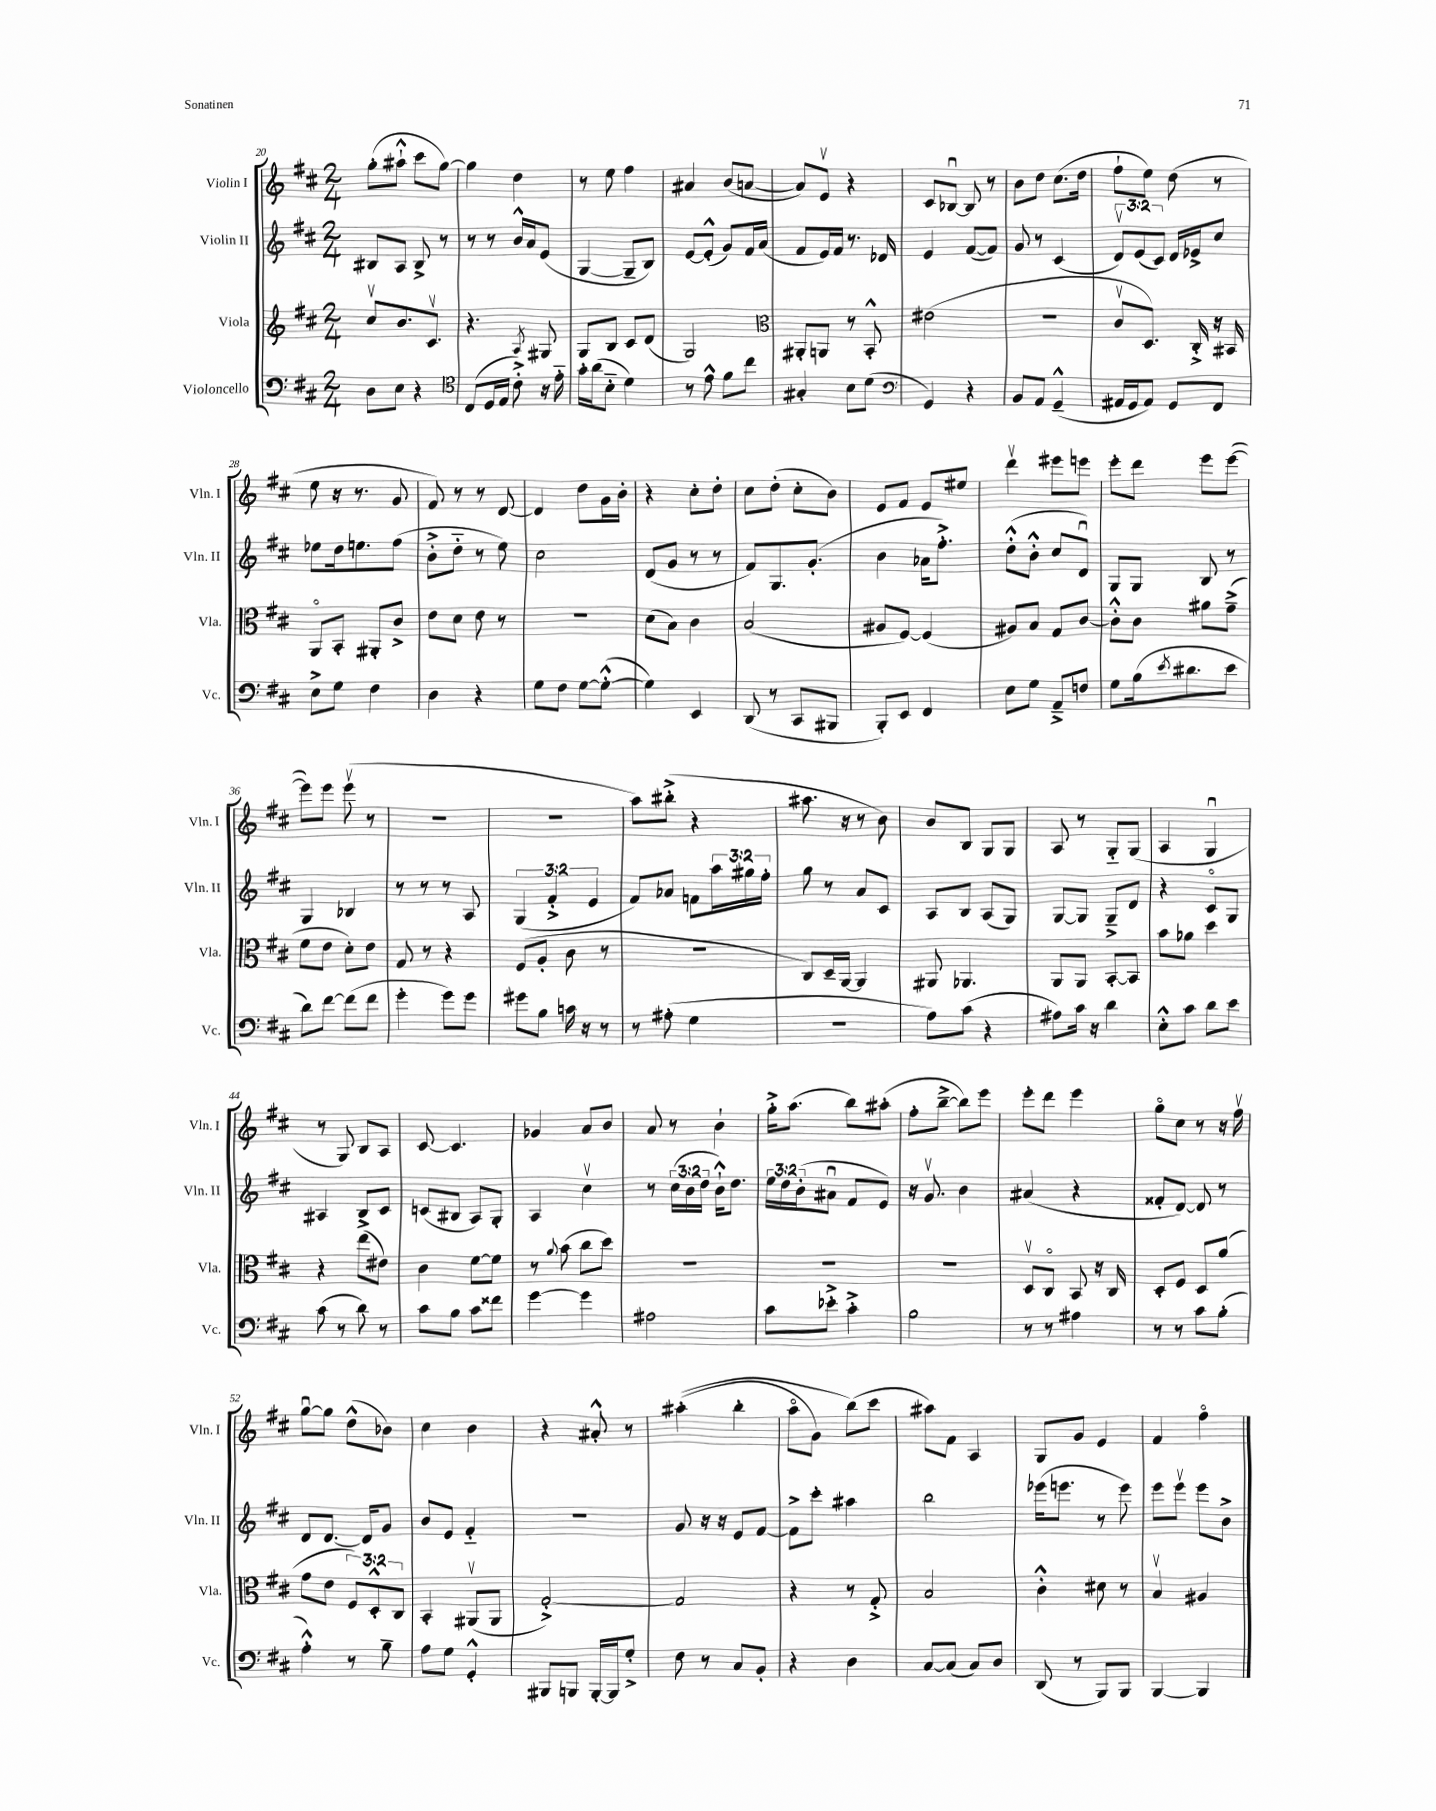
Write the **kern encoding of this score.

**kern	**kern	**kern	**kern
*staff4	*staff3	*staff2	*staff1
*clefF4	*clefG2	*clefG2	*clefG2
*k[f#c#]	*k[f#c#]	*k[f#c#]	*k[f#c#]
*M2/4	*M2/4	*M2/4	*M2/4
8D	8cc#v	8B#	(8gg'
8E	8.b	8A	8aa#`^^
4r	.	8B#^	8ccc#
.	8.c#v	.	.
.	.	8r	[8gg)
=	=	=	=
*clefC4	*	*	*
(8C#	4.r	8r	4gg]
16D	.	8r	.
16E	.	.	.
8c#'^)	.	16b^^	4dd
.	.	16a	.
.	8qA	.	.
16r	8G#	(8e	.
16e'~	.	.	.
=	=	=	=
16g'	8G	[4G	8r
(16a	.	.	.
8B'~	8B	.	8ee
4d)	8c#	8G~]	4ff#
.	(8d	8B)	.
=	=	=	=
8r	2G)	[8e	4a#
8e^^	.	(8e'^^]	.
8f#	.	8g)	(8b
8cc#	.	16f#	[8a
.	.	(16a	.
=	=	=	=
*	*clefC3	*	*
4G#'	8AA#'	8f#	8a])
.	8AA	16e)	8ev
.	.	16f#	.
8B	8r	8.r	4r
(8d	8BB'^^	.	.
.	.	16d-	.
=	=	=	=
*clefF4	*	*	*
4GG)	(2e#	4e	8c#
.	.	.	[8B-u
4r	.	([8f#	8B-]
.	.	8f#])	8r
=	=	=	=
8BB	2r	8g	8b
8AA	.	8r	8dd
(4GG~^^	.	(4c#	(8.cc#
.	.	.	16dd
=	=	=	=
16AA#	8c#v	12dv)	8ff#`
16GG	.	.	.
.	.	(12e	.
8AA#)	8.D)	.	8ee)
.	.	12c#)	.
8GG	.	16d	(8dd
.	16C#'^	16e-^	.
8FF#	16r	8cc#	8r
.	16BB#	.	.
=	=	=	=
8E^	8AAo	8ee-	8ee
8G	8BB'	16dd	16r
.	.	8.ee	8.r
4F#	8AA#'	.	.
.	8c#^	(8ff#	8g
=	=	=	=
4D	8e	8b'^	8f#)
.	8d	8dd'~	8r
4r	8e	8r	8r
.	8r	8ee)	[8d
=	=	=	=
8G	2r	2cc#	4d]
8F#	.	.	.
[8G	.	.	8dd
(8G'^^_	.	.	16g
.	.	.	16b'
=	=	=	=
4G])	(8d	(8d	4r
.	8B)	8g	.
4EE	4c#	8r	8cc#'
.	.	8r	8dd'
=	=	=	=
(8DD	(2B	8f#)	8cc#
8r	.	8.G	(8dd'
8CC#	.	.	8cc#'
.	.	(8.g'	.
8BBB#	.	.	8b)
=	=	=	=
8BBB')	8A#	4b	8e
8EE	[8F#)	.	8f#
4FF#	(4F#]	16a-	8e
.	.	8.ff#'^)	.
.	.	.	8ee#
=	=	=	=
8E	8A#)	(8dd'^^	4dddv
8G	8B	8b'^^	.
8AA~^	8G	8cc#	8eee#
8F	[8c#	8du)	8eee
=	=	=	=
8G	8c#'^^]	8G	8eee'
(16B	8c#	8G	8ddd
8qe	.	.	.
8.d#	.	.	.
.	8a#	8B	8eee
8e	(8g~^	8r	([8eee
=	=	=	=
8d)	8f#	4G	8eee])
[8f#	8e	.	8eee
(8f#]	8d')	4B-	(8eeev
8f#	8e	.	8r
=	=	=	=
4g'	8G	8r	2r
.	8r	8r	.
8g)	4r	8r	.
8g	.	8A	.
=	=	=	=
8g#	(8F#	(6G	2r
8B	8A'	.	.
.	.	6f#'^	.
16c	8c#	.	.
16r	.	.	.
.	.	6e	.
8r	8r	.	.
=	=	=	=
8r	2r	8f#)	8aa)
(8A#'	.	8a-	(8bb#'^
4G	.	8f	4r
.	.	24aa	.
.	.	24gg#	.
.	.	24ff#'	.
=	=	=	=
2r	8C#)	8gg	8.aa#
.	16D~	8r	.
.	[16AA	.	16r
.	4AA]	8a	8r
.	.	8c#	8b)
=	=	=	=
8A)	8AA#	8A	8b
(8c#	4.AA-	8B	8B
4r	.	(8A	8G
.	.	8G)	8G
=	=	=	=
8A#)	8AA	[8G	8A
16c#	8AA	8G]	8r
16r	.	.	.
4d	[8BB'	8G~^	8G'~
.	8BB]	8d	(8G
=	=	=	=
8E'^^	8b	4r	4A
8c#	8a-	.	.
8d	4dd	8c#o	4Gu
8e	.	8G	.
=	=	=	=
(8c#	4r	4A#	8r
8r	.	.	8G)
8d)	(8ee	8B^	8B
8r	8e#)	8c#	8A
=	=	=	=
8c#	4c#	(8c	[8c#
8B	.	8B#	4.c#]
8c#	[8f#	8A)	.
8f##	8f#]	8G'	.
=	=	=	=
[4g	8r	4A	4g-
.	8qqa	.	.
.	(8b	.	.
4g]	8cc#	4cc#v	8a
.	8dd)	.	8b
=	=	=	=
2A#	2r	8r	8a
.	.	(24cc#	8r
.	.	24b	.
.	.	24dd	.
.	.	16b`^^)	4b`
.	.	8.dd	.
=	=	=	=
8c#	2r	24ee	16gg'^
.	.	24dd	.
.	.	.	(8.aa
.	.	(24b'	.
8e-'^	.	8a#u	.
4c#'^	.	8f#	8bb)
.	.	8e)	(8aa#'
=	=	=	=
2B	2r	16r	8ff#'
.	.	8.gv	.
.	.	.	[8bb~^
.	.	4b	8bb])
.	.	.	8eee
=	=	=	=
8r	8Dv	(4a#	8eee'
8r	8C#o	.	8ddd
4A#	8BB	4r	4eee
.	16r	.	.
.	16C#	.	.
=	=	=	=
8r	8D'	8f##'	8ggo
8r	8F#	[8d)	8cc#
8c#	8D	8d]	8r
(8B'	(8a	8r	16r
.	.	.	16ff#v
=	=	=	=
4A'^^)	8g	8d	[8ggu
.	8e	[8.d	8gg]
8r	12F#)	.	(8dd^^
.	.	16d]	.
.	12D'^^	.	.
8B~	.	8g	8b-)
.	12C#	.	.
=	=	=	=
8A	4BB'	8b	4cc#
8G	.	8e	.
4GG'^^	(8AA#v	4f#'~	4b
.	8AA#	.	.
=	=	=	=
8BBB#	[2G'^)	2r	4r
8BBB	.	.	.
[16BBB'	.	.	8a#'^^
16BBB]	.	.	.
8G'^	.	.	8r
=	=	=	=
8F#	2G]	8g	&((4aa#'
8r	.	16r	.
.	.	16r	.
8C#	.	8e	4bb'
8BB'	.	[8f#	.
=	=	=	=
4r	4r	8f#^]	8aao
.	.	8ccc#'	8g)
4D	8r	4aa#	(8bb&)
.	8G'^	.	8ccc#
=	=	=	=
[8C#	2B	2bb	8aa#)
(8C#]	.	.	8f#
8C#)	.	.	4A
8D	.	.	.
=	=	=	=
(8DD	4c#'^^	(16eee-	8G
.	.	8.eee	.
8r	.	.	8g
8BBB)	8d#	8r	4e
8BBB	8r	8eee)	.
=	=	=	=
[4BBB	4Bv	8eee	4f#
.	.	8eeev	.
4BBB]	4A#	8eee	4ff#o
.	.	8b^	.
==	==	==	==
*-	*-	*-	*-
